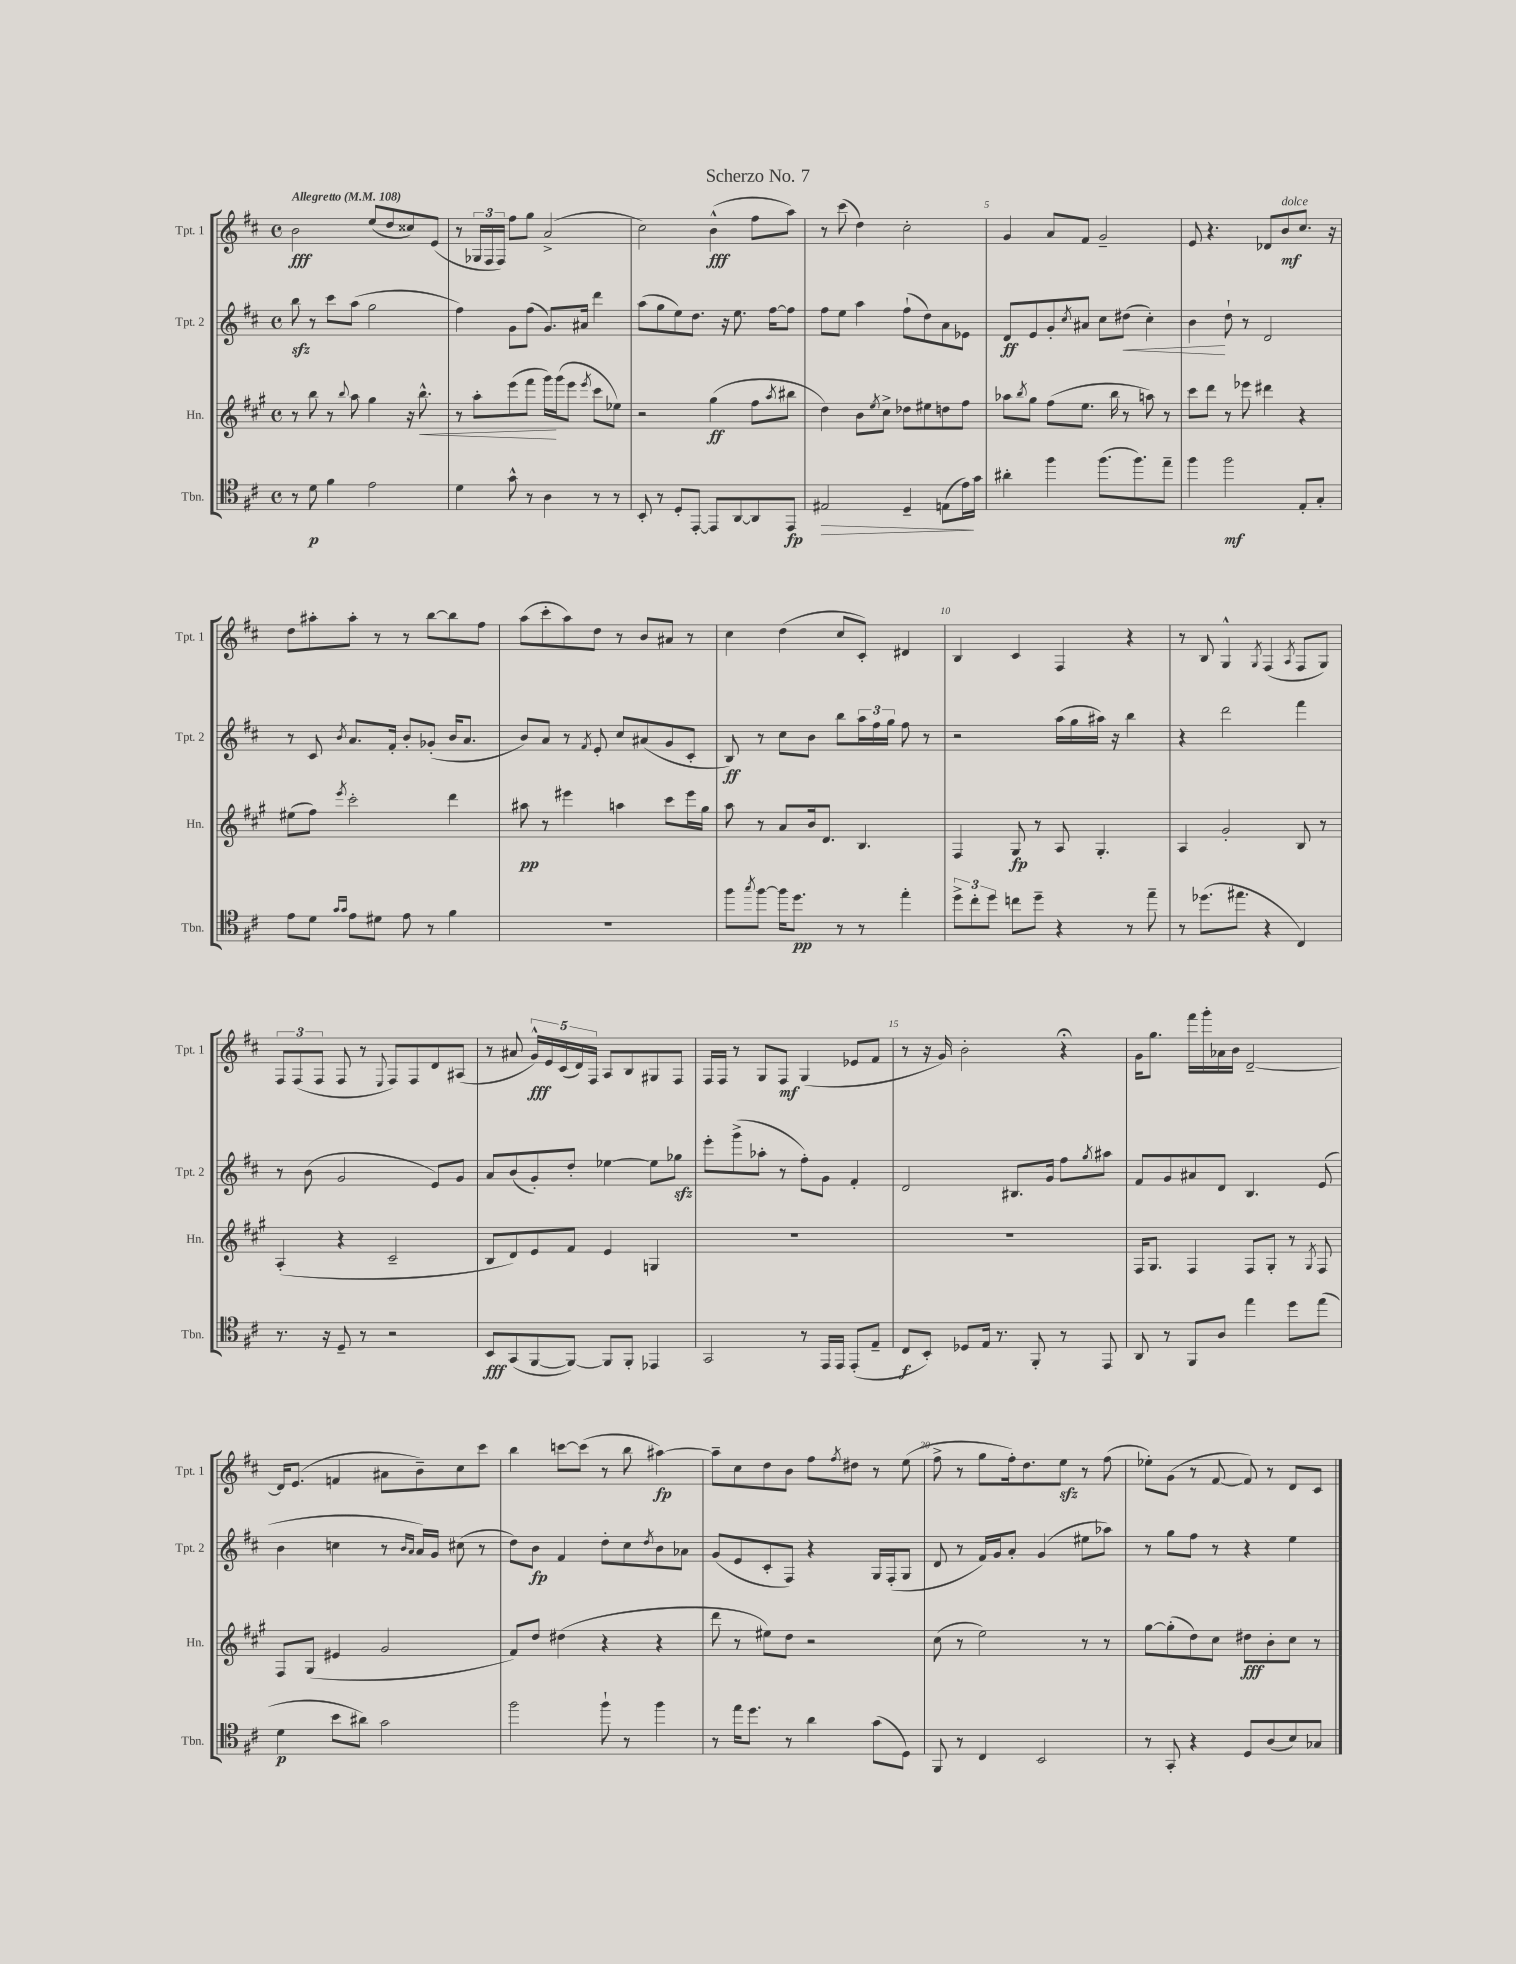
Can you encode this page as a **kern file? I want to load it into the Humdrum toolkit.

**kern	**kern	**kern	**kern
*staff4	*staff3	*staff2	*staff1
*clefC4	*clefG2	*clefG2	*clefG2
*k[f#c#]	*k[f#c#g#]	*k[f#c#]	*k[f#c#]
*M4/4	*M4/4	*M4/4	*M4/4
*met(c)	*met(c)	*met(c)	*met(c)
*MM108	*MM108	*MM108	*MM108
8r	8r	8bb\	2b\
8d\	8bb\	8r	.
4f#\	8r	8ccc#\L	.
.	8qqbb/	.	.
.	8aa\	(8aa\J	.
2e\	4gg#\	2gg\	(8ee/L
.	.	.	8dd/
.	16r	.	8cc##/)
.	8.bb^^\	.	.
.	.	.	(8e/J
=	=	=	=
4d\	8r	4ff#\)	8r
.	8aa'\L	.	24G-/LL
.	.	.	24F#/
.	.	.	24F#/JJ)
8g^^\	(8eee\	8g\L	8ff#\L
8r	8fff#\J	(8ff#\J	8gg\J
4A\	16ggg#\LL)	8.g/L)	(2a^/
.	(16ggg#\J	.	.
.	8eee\J	.	.
.	.	16a#/Jk	.
.	8qeee/	.	.
8r	8ccc#\L	4ddd\	.
8r	8ee-\J)	.	.
=	=	=	=
8BB'/	2r	(8aa\L	2cc#\)
8r	.	8gg\	.
8D'/L	.	8ee\)	.
[8EE'/J	.	8.dd\J	.
8EE/]L	(4gg#\	.	(4b^^\
.	.	16r	.
[8AA/	.	8.ee\	.
8AA/]	8ff#\L	.	8ff#\L
.	.	[16ff#\LK	.
.	8qaa/	.	.
8EE/J	8bb#\J	8ff#\]J	8aa\J)
=	=	=	=
2E#/	4dd\)	8ff#\L	8r
.	.	8ee\J	(8ccc#\
.	8b\L	4aa\	4dd\)
.	8qee/	.	.
.	8cc#^\J	.	.
4D~/	8dd-\L	(8ff#`\L	2cc#'\
.	8ee#\	8dd\)	.
(8E\L	8dd\	8a\	.
16e\L)	8ff#\J	8e-\J	.
16g\JJ	.	.	.
=	=	=	=
4a#'\	8aa-\L	8d/L	4g/
.	8qbb/	.	.
.	8gg#\J	8e/	.
4ff#\	(8ff#\L	8g'/	8a/L
.	.	8qcc#/	.
.	8.ee\J	8a#/J	8f#/J
(8.ff#\L	.	8cc#\L	2g~/
.	16bb\	.	.
.	8r	(8dd#\J	.
8.ff#\)	.	.	.
.	8aa\)	4cc#'\)	.
8ee~\J	8r	.	.
=	=	=	=
4ff#\	8ccc#\L	4b\	8e/
.	8ddd\J	.	4.r
2ff#\	8r	8dd`\	.
.	8eee-\	8r	.
.	4ddd#\	2d/	8d-/L
.	.	.	8b/
8E'/L	4r	.	8.cc#/J
8G'/J	.	.	.
.	.	.	16r
=	=	=	=
8e\L	(8ee#\L	8r	8dd\L
8d\J	8ff#\J)	8c#/	8aa#'\
16qqg/LL	.	.	.
16qqg/JJ	8qeee/	8qb/	.
8e\L	2ccc#'\	8.a/L	8aa#'\J
8d#\J	.	.	8r
.	.	16f#'/Jk	.
8e\	.	8b'/L	8r
8r	.	(8g-'/J	[8bb\L
4f#\	4ddd\	16b/LK	8bb\]
.	.	8.a/J	.
.	.	.	8ff#\J
=	=	=	=
1r	8aa#\	8b/L)	(8aa\L
.	8r	8a/J	8ccc#'\
.	4eee#\	8r	8aa\)
.	.	8qf#/	.
.	.	8e'/	8dd\J
.	4aa\	8cc#/L	8r
.	.	(8a#/	8b/L
.	8ccc#\L	8g/	8a#/J
.	16eee#\L	8c#'/J	8r
.	16gg#\JJ	.	.
=	=	=	=
8ff#\L	8aa\	8B/)	4cc#\
8qgg/	.	.	.
[8ff#\J	8r	8r	.
16ff#\]LK	8a/L	8cc#\L	(4dd\
8.dd\J	.	.	.
.	16b/k	8b\J	.
.	8.d/J	.	.
8r	.	8bb\L	8cc#/L
8r	4.B/	24aa\L	8c#'/J)
.	.	24ff#\	.
.	.	24gg\JJ	.
4ee'\	.	8ff#\	4d#/
.	.	8r	.
=	=	=	=
12dd^\L	4F#/	2r	4B/
12cc#'\	.	.	.
12dd\J	.	.	.
8cc\L	8G#/	.	4c#/
8dd~\J	8r	.	.
4r	8A/	(16aa\LL	4F#/
.	.	16gg\	.
.	4.G#'/	16aa#\JJ)	.
.	.	16r	.
8r	.	4bb\	4r
8ee~\	.	.	.
=	=	=	=
8r	4A/	4r	8r
(8.dd-\L	.	.	8B/
.	2g#'/	2ddd\	4G^^/
8.ee#\J	.	.	.
.	.	.	8qG/
4r	.	.	(4F#/
.	.	.	8qA/
4C#/)	8B/	4fff#\	8F#/L
.	8r	.	8G/J)
=	=	=	=
8.r	(4A'/	8r	12F#/L
.	.	.	(12F#/
.	.	(8b\	.
.	.	.	12F#/J
16r	.	.	.
8D~/	4r	2g/	8F#/
8r	.	.	8r
.	.	.	8qqE/
2r	2c#~/	.	8F#/L)
.	.	.	8F#/
.	.	8e/L)	8d/
.	.	8g/J	(8A#/J
=	=	=	=
8BB/L	8B/L	8a/L	8r
(8GG/	8d/)	(8b/	8a#/
[8FF#/	8e/	8g'/)	20g^^/LL)
.	.	.	20e/
.	.	.	(20c#/
8FF#/_J)	8f#/J	8dd'/J	.
.	.	.	20d/)
.	.	.	20F#/JJ
8FF#/]L	4e/	[4ee-\	8A/L
8FF#'/J	.	.	8B/
4EE-/	4G/	8ee-\]L	8G#/
.	.	8gg-\J	8F#/J
=	=	=	=
2GG/	1r	8eee'\L	16F#/LL
.	.	.	16F#/JJ
.	.	(8ggg^\	8r
.	.	8aa-'\J	8G/L
.	.	8r	8F#/J
8r	.	8ff#'\L)	(4G/
16EE/LL	.	8g\J	.
16EE/JJ	.	.	.
(8EE'/L	.	4f#'/	8e-/L
8E~/J	.	.	8f#/J
=	=	=	=
8C#/L	1r	2d/	8r
8BB'/J)	.	.	16r
.	.	.	16g/)
8D-/L	.	.	2b'\
16E/Jk	.	.	.
8.r	.	.	.
.	.	8.B#/L	.
8FF#'/	.	.	.
.	.	16g/Jk	.
8r	.	8ff#\L	4r;
.	.	8qgg/	.
8EE/	.	8aa#\J	.
=	=	=	=
8AA/	16F#/LK	8f#/L	16g\LK
.	8.G#/J	.	8.gg\J
8r	.	8g/	.
8FF#/L	4F#/	8a#/	16fff#\LL
.	.	.	16ggg'\
8A/J	.	8d/J	16a-\
.	.	.	16b\JJ
4ee\	8F#/L	4.B/	[2d~/
.	8G#'/J	.	.
8dd\L	8r	.	.
.	8qG#/	.	.
(8ee\J	8F#/	(8e/	.
=	=	=	=
4d\	8F#/L	4b\	16d/]LK
.	.	.	(8.e/J
.	(8G#/J	.	.
8b\L	4e#/	4cc\	4f/
8a#\J)	.	.	.
2g\	2g#/	8r	8a#\L
.	.	16qqb/LL	.
.	.	16qqa/JJ	.
.	.	16a/LL)	8b~\)
.	.	16g/JJ	.
.	.	(8cc#\	8cc#\
.	.	8r	8ccc#\J
=	=	=	=
2ff#\	8f#/L)	8dd\L)	4bb\
.	8dd/J	8b\J	.
.	(4dd#\	4f#/	[8ccc\L
.	.	.	(8ccc\]J
8ff#`\	4r	8dd'\L	8r
8r	.	8cc#\	8bb\
.	.	8qdd/	.
4ff#\	4r	8b\	[4aa#\)
.	.	8a-\J	.
=	=	=	=
8r	8ddd\	(8g/L	8aa#~\]L
16ee\LK	8r	8e/	8cc#\
8.dd\J	.	.	.
.	8ee#\L)	8c#'/	8dd\
8r	8dd\J	8F#/J)	8b\J
4a\	2r	4r	8ff#\L
.	.	.	8qff#/
.	.	.	8dd#\J
(8g\L	.	16G/LL	8r
.	.	(16F#'/J	.
8D\J)	.	8G/J	(8ee\
=	=	=	=
8FF#/	(8cc#\	8d/	8ff#^\
8r	8r	8r	8r
4C#/	2ee\)	16f#/LL)	8gg\L
.	.	16g/J	.
.	.	8a'/J	16ff#'\k)
.	.	.	8.dd\
2BB/	.	(4g/	.
.	.	.	8ee\J
.	8r	8ee#\L	8r
.	8r	8aa-\J)	(8ff#\
=	=	=	=
8r	[8gg#\L	8r	8ee-'\L)
8GG'/	(8gg#'\]	8gg\L	(8g\J
4r	8dd\)	8ff#\J	8r
.	8cc#\J	8r	[8f#/
8D/L	8dd#\L	4r	8f#/])
(8A/	8b'\	.	8r
8B/)	8cc#\J	4ee\	8d/L
8G-/J	8r	.	8c#/J
==	==	==	==
*-	*-	*-	*-
